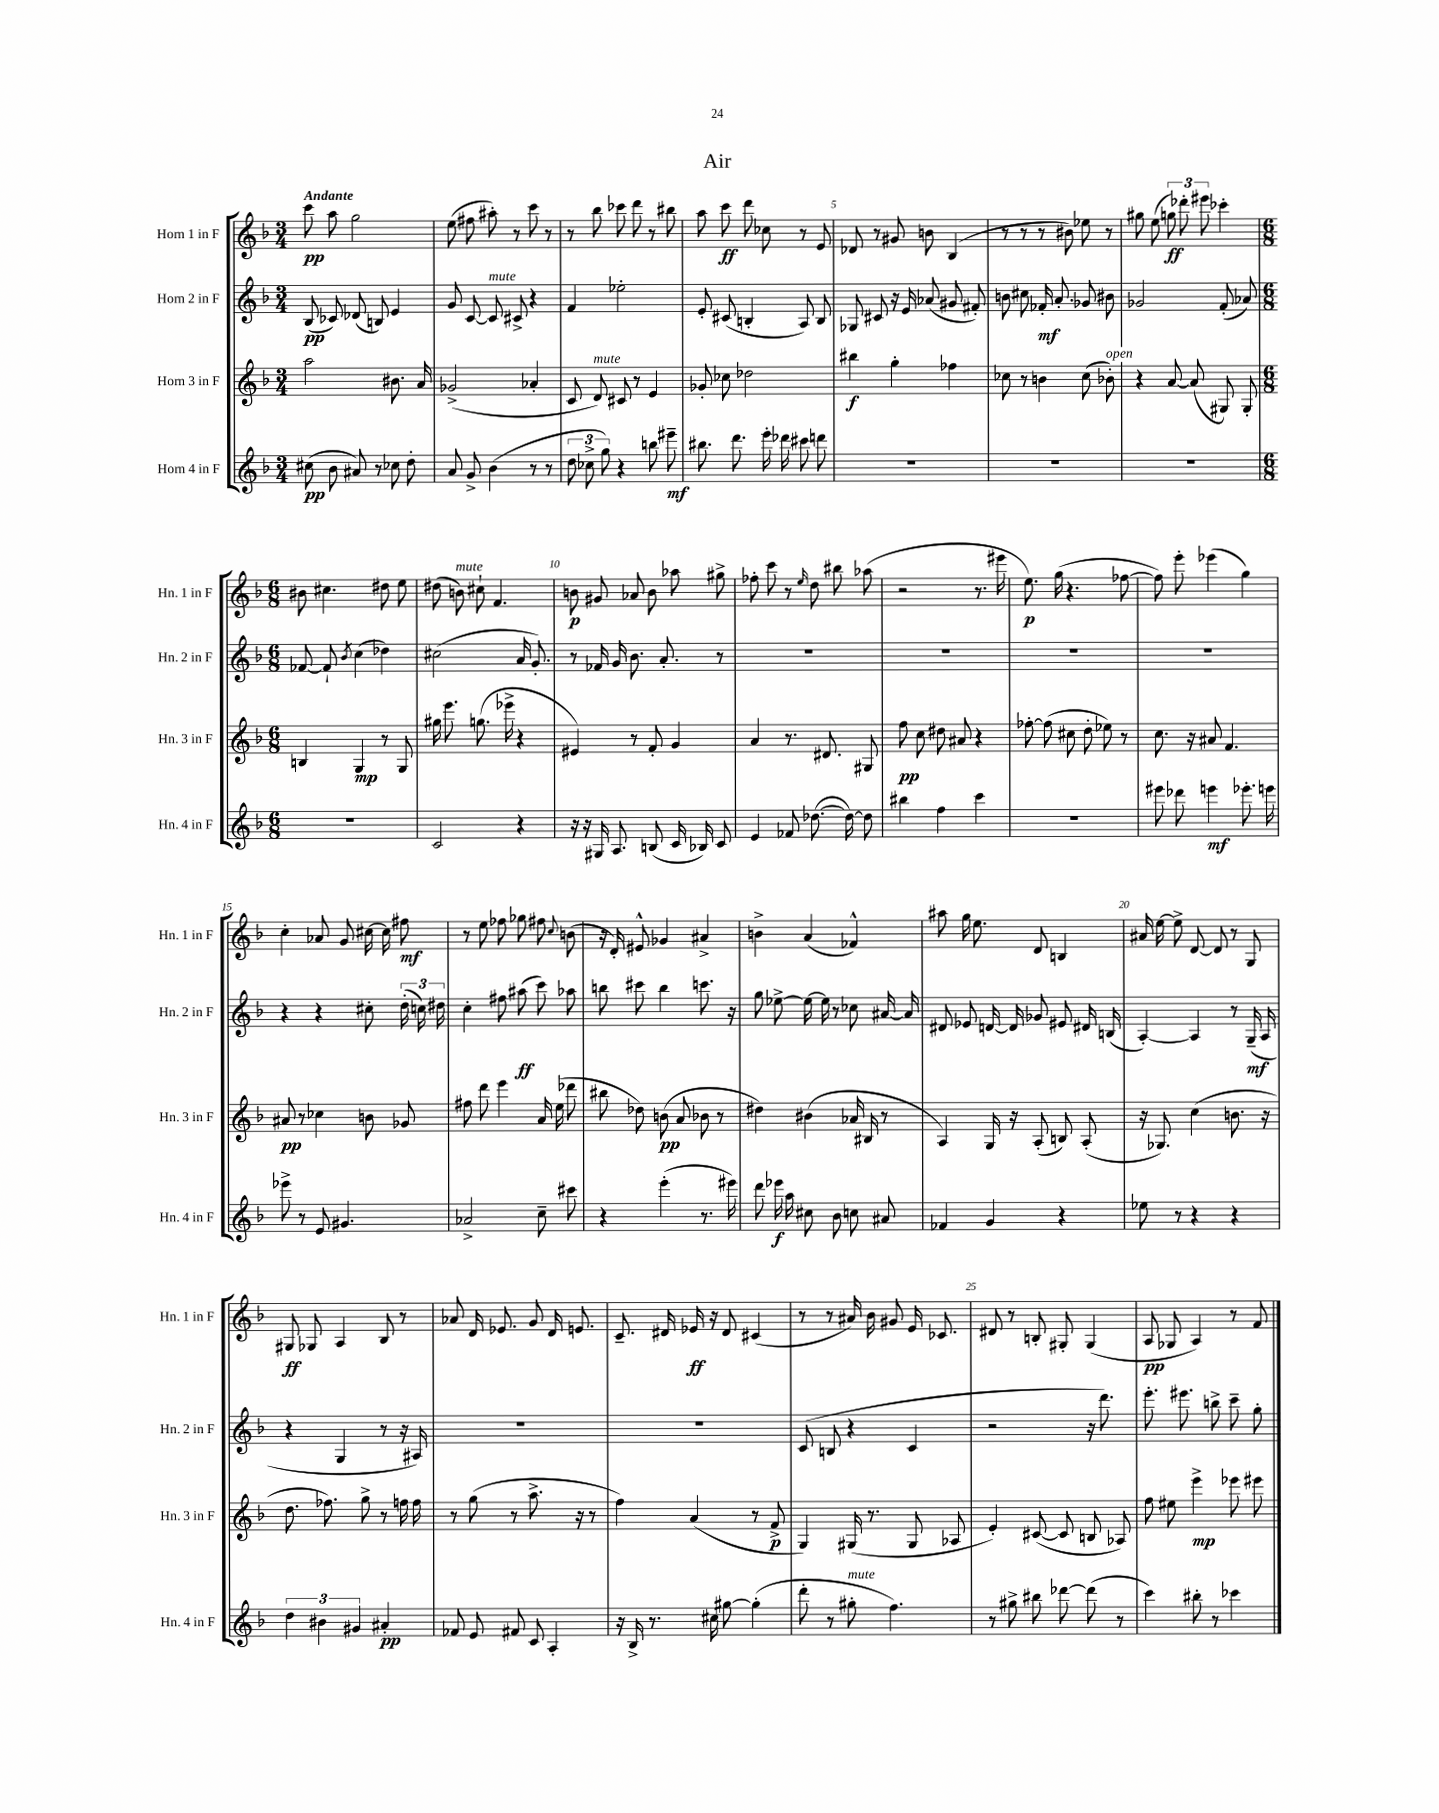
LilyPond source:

\header { title = "Air" }
<<
\new StaffGroup <<
\new Staff = "s0" \with { instrumentName = "Horn 1 in F" shortInstrumentName = "Hn. 1 in F" } {
    \clef treble \key f \major \numericTimeSignature \time 3/4 \tempo "Andante"
    \autoBeamOff c'''8\pp a''8 g''2 |
    e''8( fis''8 ais''8-.) r8 c'''8 r8 |
    r8 bes''8 ces'''8 d'''8 r8 bis''8 |
    a''8 c'''8\ff d'''8 ces''8 r8 e'8 |
    des'8 r8 gis'8 b'8 bes4( |
    r8 r8 r8 bis'8) ees''8 r8 |
    gis''8 e''8( \tuplet 3/2 { g''8\ff) des'''8-. eis'''8 } ces'''4-. |
    \numericTimeSignature \time 6/8 bis'8 cis''4. dis''8 e''8 |
    dis''8( b'8^\markup { \italic "mute" }) cis''8-! f'4. |
    b'8\p gis'8 aes'8 b'8 aes''8 gis''8-> |
    fes''8-. c'''8 r8 \grace { e''16 } d''8 bis''8 aes''8( |
    r2 r8. eis'''16 |
    e''8.\p) g''16( r4. fes''8~ |
    fes''8) e'''8-. ees'''4( g''4) |
    c''4-. aes'8 g'8 cis''16~ cis''16 fis''8\mf |
    r8 e''8 fes''8 ges''8 fis''8 \appoggiatura { c''8 } b'8( |
    r16 d'16-.) eis'8-^ ges'4 ais'4-> |
    b'4-> a'4( fes'4-^) |
    ais''8 g''16 e''8. d'8 b4 |
    ais'16 e''16~ e''8-> d'8~ d'8 r8 g8 |
    gis8\ff ges8 a4 bes8 r8 |
    aes'8 d'16 ees'8. g'8 d'16 e'8. |
    c'8.-- dis'16 ees'16\ff r16 dis'8 cis'4( |
    r8 r8 ais'16) bes'16 gis'8 e'16 ces'8. |
    dis'8 r8 b8-. gis8-. gis4( |
    a8\pp ges8 a4) r8 f'8 \bar "|." |
}
\new Staff = "s1" \with { instrumentName = "Horn 2 in F" shortInstrumentName = "Hn. 2 in F" } {
    \clef treble \key f \major \numericTimeSignature \time 3/4
    \autoBeamOff bes8\pp( ces'8) des'8( b8) e'4 |
    g'8 c'8~ c'8^\markup { \italic "mute" } cis'8-> r4 |
    f'4 ees''2-. |
    e'8-. cis'8( b4-. a8) b8 |
    ges8 cis'8 r16 e'16 aes'8( gis'8 fis'8-.) |
    b'8 cis''8 fes'16-.\mf a'8.-. ges'8 bis'8 |
    ges'2 f'8-.( aes'8) |
    \numericTimeSignature \time 6/8 fes'8~ fes'8-! \acciaccatura { bes'8 } c''4( des''4) |
    cis''2( a'16 g'8.-.) |
    r8 fes'16 g'16 bes'8. a'8.-. r8 |
    R2. |
    R2. |
    R2. |
    R2. |
    r4 r4 cis''8-. \tuplet 3/2 { d''16-.( c''16) dis''16 } |
    c''4-. fis''8 ais''8\ff( c'''8) aes''8 |
    b''8 cis'''8 b''4 c'''8. r16 |
    g''8 ees''8~-> ees''16~ ees''16 r8 ces''8 ais'16~ ais'16 |
    dis'8 ees'8 d'16~ d'16 ges'8 eis'8 dis'16 b16( |
    a4~-.) a4 r8 g16--\mf( a16 |
    r4 g4 r8 r16 ais16) |
    R2. |
    R2. |
    c'8( b8 r4 c'4 |
    r2 r16 d'''8.) |
    e'''8.-. eis'''8. b''8-> c'''8-- g''8-. \bar "|." |
}
\new Staff = "s2" \with { instrumentName = "Horn 3 in F" shortInstrumentName = "Hn. 3 in F" } {
    \clef treble \key f \major \numericTimeSignature \time 3/4
    \autoBeamOff a''2 bis'8. a'16 |
    ges'2->( aes'4-. |
    c'8 d'8^\markup { \italic "mute" }) cis'8 r8 e'4 |
    ges'8-. ces''8 des''2 |
    bis''4\f g''4-. fes''4 |
    ces''8 r8 b'4 ces''8( bes'8-.^\markup { \italic "open" }) |
    r4 a'8~ a'8( gis8) gis8-. |
    \numericTimeSignature \time 6/8 b4 g4\mp r8 g8 |
    gis''16 e'''8. g''8.( ees'''16-> r4 |
    eis'4) r8 f'8-. g'4 |
    a'4 r8. dis'8. gis8 |
    f''8\pp c''8 dis''8 ais'8 r4 |
    fes''8~-. fes''8( cis''8 d''8-. ees''8) r8 |
    c''8. r16 ais'8 f'4. |
    ais'8\pp r8 ces''4 b'8 ges'8 |
    fis''8 d'''8 e'''4 a'16 e''16( des'''8 |
    bis''8 des''8) b'8\pp( a'8 bes'8 r8 |
    dis''4) bis'4( aes'16 bis16 r8 |
    a4) g16 r16 a8-.( b8) a8-.( |
    r16 ges8.) c''4( b'8. r16 |
    d''8. fes''8.) g''8-> r8 f''16 f''16 |
    r8 g''8( r8 a''8.-> r16 r8 |
    f''4) a'4( r8 f'8->\p |
    g4) gis16( r8. gis8 aes8 |
    e'4-.) cis'8~( cis'8 b8 aes8) |
    f''8 eis''8 e'''4->\mp ees'''8 eis'''8 \bar "|." |
}
\new Staff = "s3" \with { instrumentName = "Horn 4 in F" shortInstrumentName = "Hn. 4 in F" } {
    \clef treble \key f \major \numericTimeSignature \time 3/4
    \autoBeamOff cis''8\pp( bes'8 ais'8) r8 ces''8 d''8-. |
    a'8 g'8-> bes'4( r8 r8 |
    \tuplet 3/2 { d''8 ces''8-> g''8) } r4 b''8 eis'''8--\mf |
    bis''8. d'''8. e'''16-. des'''16 cis'''8 d'''8 |
    R2. |
    R2. |
    R2. |
    \numericTimeSignature \time 6/8 R2. |
    c'2 r4 |
    r16 r16 gis16 a8. b8( c'16 bes16) c'8 |
    e'4 fes'8 des''8.~( des''16~) des''8 |
    bis''4 f''4 c'''4 |
    R2. |
    eis'''8 des'''8 e'''4\mf ees'''8.-. e'''16 |
    ees'''8-> r8 e'8 gis'4. |
    aes'2-> c''8-- cis'''8 |
    r4 e'''4-.( r8. eis'''16) |
    d'''8 ees'''16\f a''16 cis''8 bes'8 c''8 ais'8 |
    fes'4 g'4 r4 |
    ees''8 r8 r4 r4 |
    \tuplet 3/2 { d''4 bis'4 gis'4 } ais'4-.\pp |
    fes'8 e'8 fis'8 c'8 a4-. |
    r16 bes16-> r8. cis''16 gis''8~ gis''4-.( |
    d'''8-. r8 gis''8-.^\markup { \italic "mute" } f''4.) |
    r8 gis''8-> bis''8 des'''8~ des'''8( r8 |
    c'''4) bis''8-. r8 ces'''4 \bar "|." |
}
>>
>>
\layout { \context { \Score \override BarNumber.break-visibility = ##(#f #t #t) barNumberVisibility = #(every-nth-bar-number-visible 5) } }
